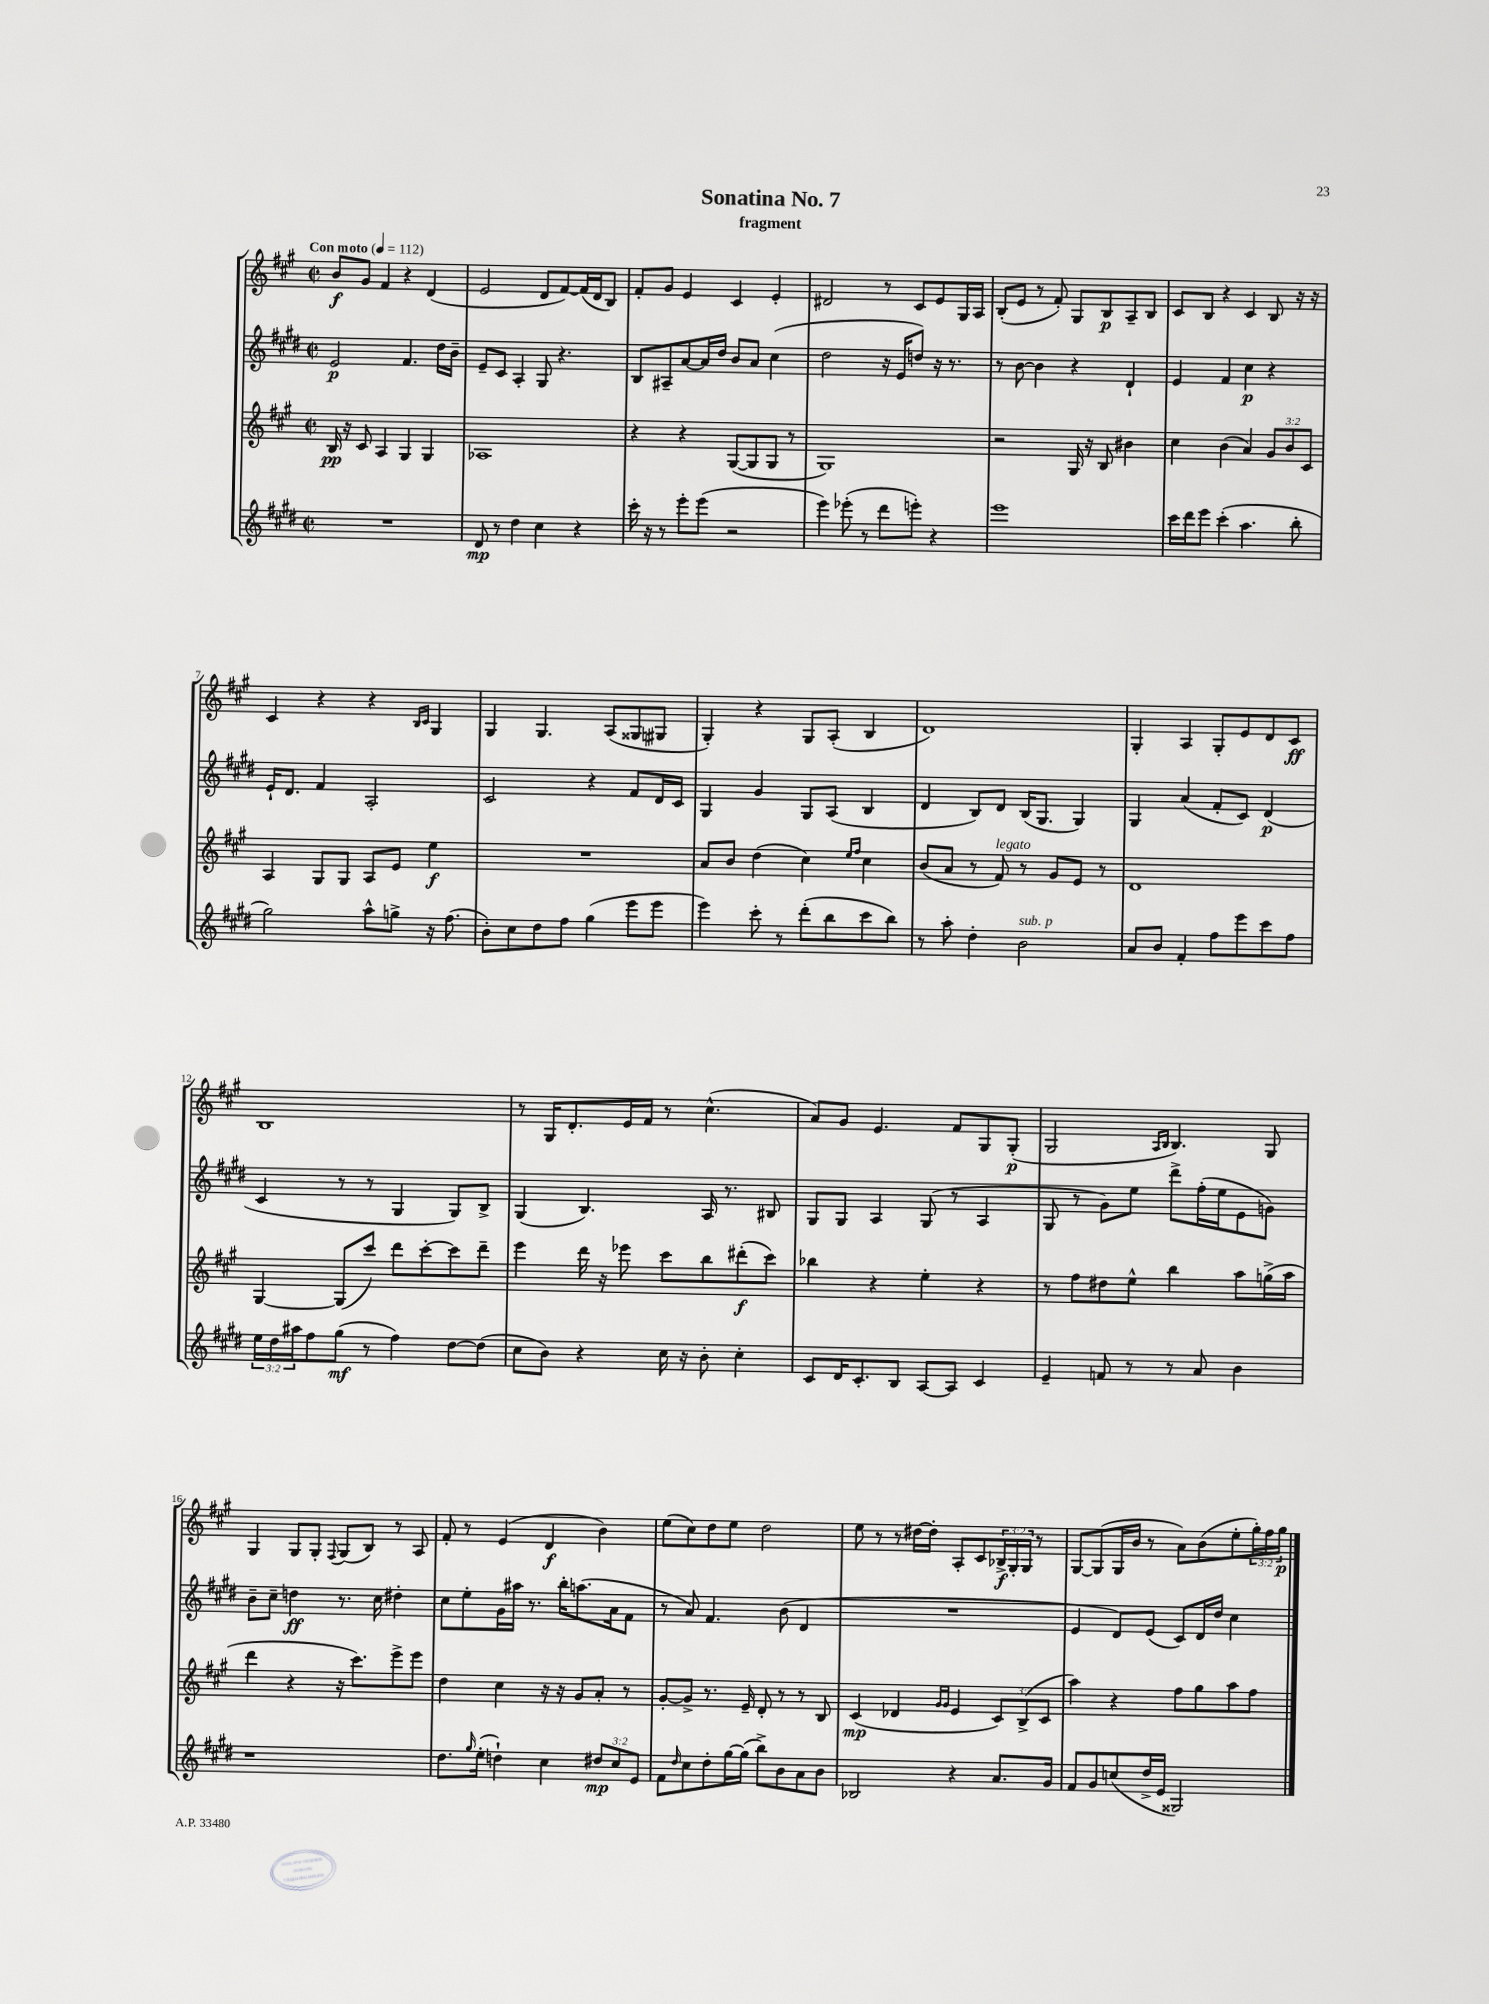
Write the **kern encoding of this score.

**kern	**dynam	**kern	**dynam	**kern	**dynam	**kern	**dynam
*part4	*part4	*part3	*part3	*part2	*part2	*part1	*part1
*staff4	*staff4	*staff3	*staff3	*staff2	*staff2	*staff1	*staff1
*clefG2	*	*clefG2	*	*clefG2	*	*clefG2	*
*k[f#c#g#d#]	*	*k[f#c#g#]	*	*k[f#c#g#d#]	*	*k[f#c#g#]	*
*M2/2	*	*M2/2	*	*M2/2	*	*M2/2	*
*met(c|)	*	*met(c|)	*	*met(c|)	*	*met(c|)	*
*MM112	*	*MM112	*	*MM112	*	*MM112	*
=1	=1	=1	=1	=1	=1	=1	=1
!	!	!	!	!	!	!LO:TX:a:B:t=Con moto	!
1r	.	16B/	pp	2e/	p	8b/L	f
.	.	16r	.	.	.	.	.
.	.	8c#/	.	.	.	8g#/J	.
.	.	4A/	.	.	.	4f#/	.
.	.	4G#/	.	4.f#/	.	4r	.
.	.	4G#/	.	.	.	(4d/	.
.	.	.	.	16dd#\LL	.	.	.
.	.	.	.	16b~\JJ	.	.	.
=2	=2	=2	=2	=2	=2	=2	=2
8d#/	mp	1A-X	.	8e~/L	.	2e/	.
8r	.	.	.	8c#/J	.	.	.
4dd#\	.	.	.	4A'/	.	.	.
4cc#\	.	.	.	8G#/	.	8d/L	.
.	.	.	.	4.r	.	[8f#/)	.
4r	.	.	.	.	.	(16f#/L]	.
.	.	.	.	.	.	16d/J	.
.	.	.	.	.	.	8B/J)	.
=3	=3	=3	=3	=3	=3	=3	=3
16ccc#'\	.	4r	.	8B/L	.	8f#'/L	.
16r	.	.	.	.	.	.	.
8r	.	.	.	8A#X~/	.	8g#/J	.
8eee'\L	.	4r	.	[8a/	.	4e/	.
(8eee\J	.	.	.	16a/L]	.	.	.
.	.	.	.	16dd#/JJ	.	.	.
2r	.	([8G#/L	.	8b/L	.	4c#/	.
.	.	8G#/]	.	8a/J	.	.	.
.	.	8G#/J	.	(4cc#\	.	4e'/	.
.	.	8r	.	.	.	.	.
=4	=4	=4	=4	=4	=4	=4	=4
4eee\)	.	1G#)	.	2dd#\	.	2d#X/	.
(8eee-X'\	.	.	.	.	.	.	.
8r	.	.	.	.	.	.	.
8ddd#\L	.	.	.	16r	.	8r	.
.	.	.	.	16e/KL	.	.	.
8eeen'\J)	.	.	.	8ddn/J)	.	8c#/L	.
4r	.	.	.	16r	.	8e/	.
.	.	.	.	8.r	.	.	.
.	.	.	.	.	.	16G#/L	.
.	.	.	.	.	.	16A/JJ	.
=5	=5	=5	=5	=5	=5	=5	=5
1eee	.	2r	.	8r	.	(8B'/L	.
.	.	.	.	[8b\	.	8e/J	.
.	.	.	.	4b\]	.	8r	.
.	.	.	.	.	.	8f#'/)	.
.	.	16G#/	.	4r	.	8G#/L	.
.	.	16r	.	.	.	.	.
.	.	8B/	.	.	.	8B/	p
.	.	4b#X\	.	4d#`/	.	8A~/	.
.	.	.	.	.	.	8B/J	.
=6	=6	=6	=6	=6	=6	=6	=6
16ccc#\LL	.	4cc#\	.	4e/	.	8c#/L	.
16ddd#\J	.	.	.	.	.	.	.
8eee\J	.	.	.	.	.	8B/J	.
(4ccc#'\	.	(4b\	.	4f#/	.	4r	.
4.aa\	.	4a/)	.	4cc#\	p	4c#/	.
.	.	12g#/L	.	4r	.	8B/	.
.	.	12b/	.	.	.	.	.
8bb'\	.	.	.	.	.	16r	.
.	.	12c#/J	.	.	.	.	.
.	.	.	.	.	.	16r	.
!!LO:LB:g=z
=7	=7	=7	=7	=7	=7	=7	=7
2gg#\)	.	4A/	.	16e`/KL	.	4c#/	.
.	.	.	.	8.d#/J	.	.	.
.	.	8G#/L	.	4f#/	.	4r	.
.	.	8G#/J	.	.	.	.	.
8aa^^\L	.	8A/L	.	2A'/	.	4r	.
8ggn^\J	.	8e/J	.	.	.	.	.
.	.	.	.	.	.	16qqB/LL	.
.	.	.	.	.	.	16qqc#/JJ	.
16r	.	4ee\	f	.	.	4G#/	.
(8.ff#\	.	.	.	.	.	.	.
=8	=8	=8	=8	=8	=8	=8	=8
8b'\L)	.	1r	.	2c#/	.	4G#/	.
8cc#\	.	.	.	.	.	.	.
8dd#\	.	.	.	.	.	4.G#/	.
8ff#\J	.	.	.	.	.	.	.
(4gg#\	.	.	.	4r	.	.	.
.	.	.	.	.	.	(8A/L	.
8eee\L	.	.	.	8f#/L	.	8G##X/	.
8eee\J	.	.	.	16d#/L	.	8G#X/J	.
.	.	.	.	16c#/JJ	.	.	.
=9	=9	=9	=9	=9	=9	=9	=9
4eee\)	.	8a/L	.	4G#/	.	4G#'/)	.
.	.	8b/J	.	.	.	.	.
8ccc#'\	.	(4dd\	.	4g#/	.	4r	.
8r	.	.	.	.	.	.	.
(8ddd#'\L	.	4cc#\)	.	8G#/L	.	8G#/L	.
8bb\	.	.	.	(8A/J	.	(8A'/J	.
.	.	16qqee/LL	.	.	.	.	.
.	.	16qqff#/JJ	.	.	.	.	.
8ccc#\	.	4cc#\	.	4B/	.	4B/	.
8bb\J)	.	.	.	.	.	.	.
=10	=10	=10	=10	=10	=10	=10	=10
8r	.	(8b/L	.	4d#/	.	1d)	.
8aa'\	.	8a/J	.	.	.	.	.
4dd#'\	.	8r	.	8B/L)	.	.	.
!	!	!LO:TX:a:i:t=legato	!	!	!	!	!
.	.	8f#/)	.	8d#/J	.	.	.
!LO:TX:a:i:t=sub. p	!	!	!	!	!	!	!
2b\	.	8r	.	(16B/KL	.	.	.
.	.	.	.	8.G#/J	.	.	.
.	.	8g#/L	.	.	.	.	.
.	.	8e/J	.	4G#/)	.	.	.
.	.	8r	.	.	.	.	.
=11	=11	=11	=11	=11	=11	=11	=11
8a/L	.	1d	.	4G#/	.	4G#'/	.
8b/J	.	.	.	.	.	.	.
4f#'/	.	.	.	(4a/	.	4A/	.
8ff#\L	.	.	.	8f#'/L	.	8G#'/L	.
8eee\	.	.	.	8c#/J)	.	8e/	.
8ccc#\	.	.	.	(4d#/	p	8d/	.
8ff#\J	.	.	.	.	.	8c#/J	ff
!!LO:LB:g=z
=12	=12	=12	=12	=12	=12	=12	=12
24ee\LL	.	[4G#/	.	4c#/	.	1B	.
24dd#\	.	.	.	.	.	.	.
24aa#X\J	.	.	.	.	.	.	.
8ff#\	.	.	.	.	.	.	.
(8gg#\J	mf	(8G#/L]	.	8r	.	.	.
8r	.	8ccc#/J)	.	8r	.	.	.
4ff#\)	.	8ddd\L	.	4G#/	.	.	.
.	.	[8ccc#'\	.	.	.	.	.
[8dd#\L	.	8ccc#\]	.	8G#/L)	.	.	.
(8dd#\J]	.	8ddd~\J	.	8B^/J	.	.	.
=13	=13	=13	=13	=13	=13	=13	=13
8cc#\L	.	4eee\	.	(4G#/	.	8r	.
8b\J)	.	.	.	.	.	16G#/KL	.
.	.	.	.	.	.	8.d'/	.
4r	.	16ddd\	.	4.B/)	.	.	.
.	.	16r	.	.	.	.	.
.	.	8eee-X\	.	.	.	16e/L	.
.	.	.	.	.	.	16f#/JJ	.
16cc#\	.	8ccc#\L	.	.	.	8r	.
16r	.	.	.	.	.	.	.
8b'\	.	8bb\	.	16A/	.	(4.cc#^^\	.
.	.	.	.	8.r	.	.	.
4cc#'\	.	(8ddd#X'\	f	.	.	.	.
.	.	8ccc#\J)	.	8B#X/	.	.	.
=14	=14	=14	=14	=14	=14	=14	=14
8c#/L	.	4bb-X\	.	8G#/L	.	8a/L)	.
16d#/K	.	.	.	8G#/J	.	8g#/J	.
8.c#'/	.	.	.	.	.	.	.
.	.	4r	.	4A/	.	4.e/	.
8B/J	.	.	.	.	.	.	.
[8A/L	.	4ee'\	.	(8G#/	.	.	.
8A/J]	.	.	.	8r	.	8f#/L	.
4c#/	.	4r	.	4A/	.	8G#/	.
.	.	.	.	.	.	(8G#'/J	p
=15	=15	=15	=15	=15	=15	=15	=15
4e~/	.	8r	.	8G#/	.	2G#/	.
.	.	8ff#\L	.	8r	.	.	.
8fn/	.	8dd#X\	.	8g#\L)	.	.	.
8r	.	8ee^^\J	.	8ee\J	.	.	.
.	.	.	.	.	.	16qqA/LL	.
.	.	.	.	.	.	16qqB/JJ	.
8r	.	4bb\	.	8ddd#^\L	.	4.B/)	.
8a/	.	.	.	(16ff#'\L	.	.	.
.	.	.	.	16ee\J	.	.	.
4b\	.	8aa\L	.	8e\	.	.	.
.	.	(16ggn^\L	.	8gn\J)	.	8G#/	.
.	.	16aa\JJ	.	.	.	.	.
!!LO:LB:g=z
=16	=16	=16	=16	=16	=16	=16	=16
1r	.	4ddd\	.	8b~\L	.	4G#/	.
.	.	.	.	8cc#~\J	.	.	.
.	.	4r	.	4ddn\	ff	8G#/L	.
.	.	.	.	.	.	8G#'/J	.
.	.	.	.	.	.	8qqF#/	.
.	.	16r	.	8.r	.	(8G#/L	.
.	.	8.ccc#\L)	.	.	.	.	.
.	.	.	.	.	.	8B/J)	.
.	.	.	.	16cc#\	.	.	.
.	.	8eee^\	.	4dd#X'\	.	8r	.
.	.	8eee\J	.	.	.	8A/	.
=17	=17	=17	=17	=17	=17	=17	=17
8.dd#\L	.	4dd\	.	8cc#\L	.	8f#'/	.
.	.	.	.	8ee'\	.	8r	.
16qqgg#/	.	.	.	.	.	.	.
(16ee'\Jk	.	.	.	.	.	.	.
4ddn`\)	.	4cc#\	.	16g#\L	.	(4e/	.
.	.	.	.	16aa#X\JJ	.	.	.
.	.	.	.	8.r	.	.	.
4cc#\	.	16r	.	.	.	4d/	f
.	.	16r	.	16bb'\KL	.	.	.
.	.	8g#/L	.	(8.aan\	.	.	.
12dd#X/L	mp	8a'/J	.	.	.	4b\)	.
.	.	.	.	16a\k	.	.	.
12cc#/	.	.	.	.	.	.	.
.	.	8r	.	8f#\J	.	.	.
12e/J	.	.	.	.	.	.	.
=18	=18	=18	=18	=18	=18	=18	=18
8f#\L	.	[8g#'/L	.	8r	.	(8ee\L	.
16qqdd#/	.	.	.	.	.	.	.
8cc#\	.	8g#^/J]	.	8a/)	.	8cc#\)	.
8dd#'\	.	8.r	.	4.f#/	.	8dd\	.
[16gg#\L	.	.	.	.	.	8ee\J	.
(16gg#\JJ]	.	16e~/	.	.	.	.	.
8bb^\L)	.	8d'/	.	.	.	2dd\	.
8b\	.	8r	.	(8b\	.	.	.
8a\	.	8r	.	4d#/	.	.	.
8b\J	.	8B/	.	.	.	.	.
=19	=19	=19	=19	=19	=19	=19	=19
2B-X/	.	(4c#/	mp	1r	.	8ee\	.
.	.	.	.	.	.	8r	.
.	.	4d-X/	.	.	.	8r	.
.	.	.	.	.	.	[16dd#X\LL	.
.	.	.	.	.	.	16dd#'\JJ]	.
.	.	16qqg#/LL	.	.	.	.	.
.	.	16qqg#/JJ	.	.	.	.	.
4r	.	4e/	.	.	.	8A'/L	.
.	.	.	.	.	.	8c#/	.
8.a/L	.	12c#/L)	.	.	.	24B-X^/L	f
.	.	.	.	.	.	24G#'/	.
.	.	(12B^/	.	.	.	24G#/JJ	.
.	.	.	.	.	.	8r	.
.	.	12c#/J	.	.	.	.	.
16g#/Jk	.	.	.	.	.	.	.
=20	=20	=20	=20	=20	=20	=20	=20
8f#/L	.	4aa\)	.	4e/	.	[8G#/L	.
8g#/	.	.	.	.	.	(8G#/]	.
(8ccn/	.	4r	.	8d#/L)	.	16G#/L	.
.	.	.	.	.	.	16b/JJ	.
16dd#^/L	.	.	.	(8e/J	.	8r	.
16e/JJ	.	.	.	.	.	.	.
2G##X/)	.	8ff#\L	.	8c#/L)	.	8a\L)	.
.	.	8gg#\	.	16d#/L	.	(8b\	.
.	.	.	.	16dd#/JJ	.	.	.
.	.	8aa\	.	4cc#\	.	8ee'\	.
.	.	8ff#\J	.	.	.	24gg#'\L)	.
.	.	.	.	.	.	24ff#\	.
.	.	.	.	.	.	24gg#\JJ	p
==	==	==	==	==	==	==	==
*-	*-	*-	*-	*-	*-	*-	*-
